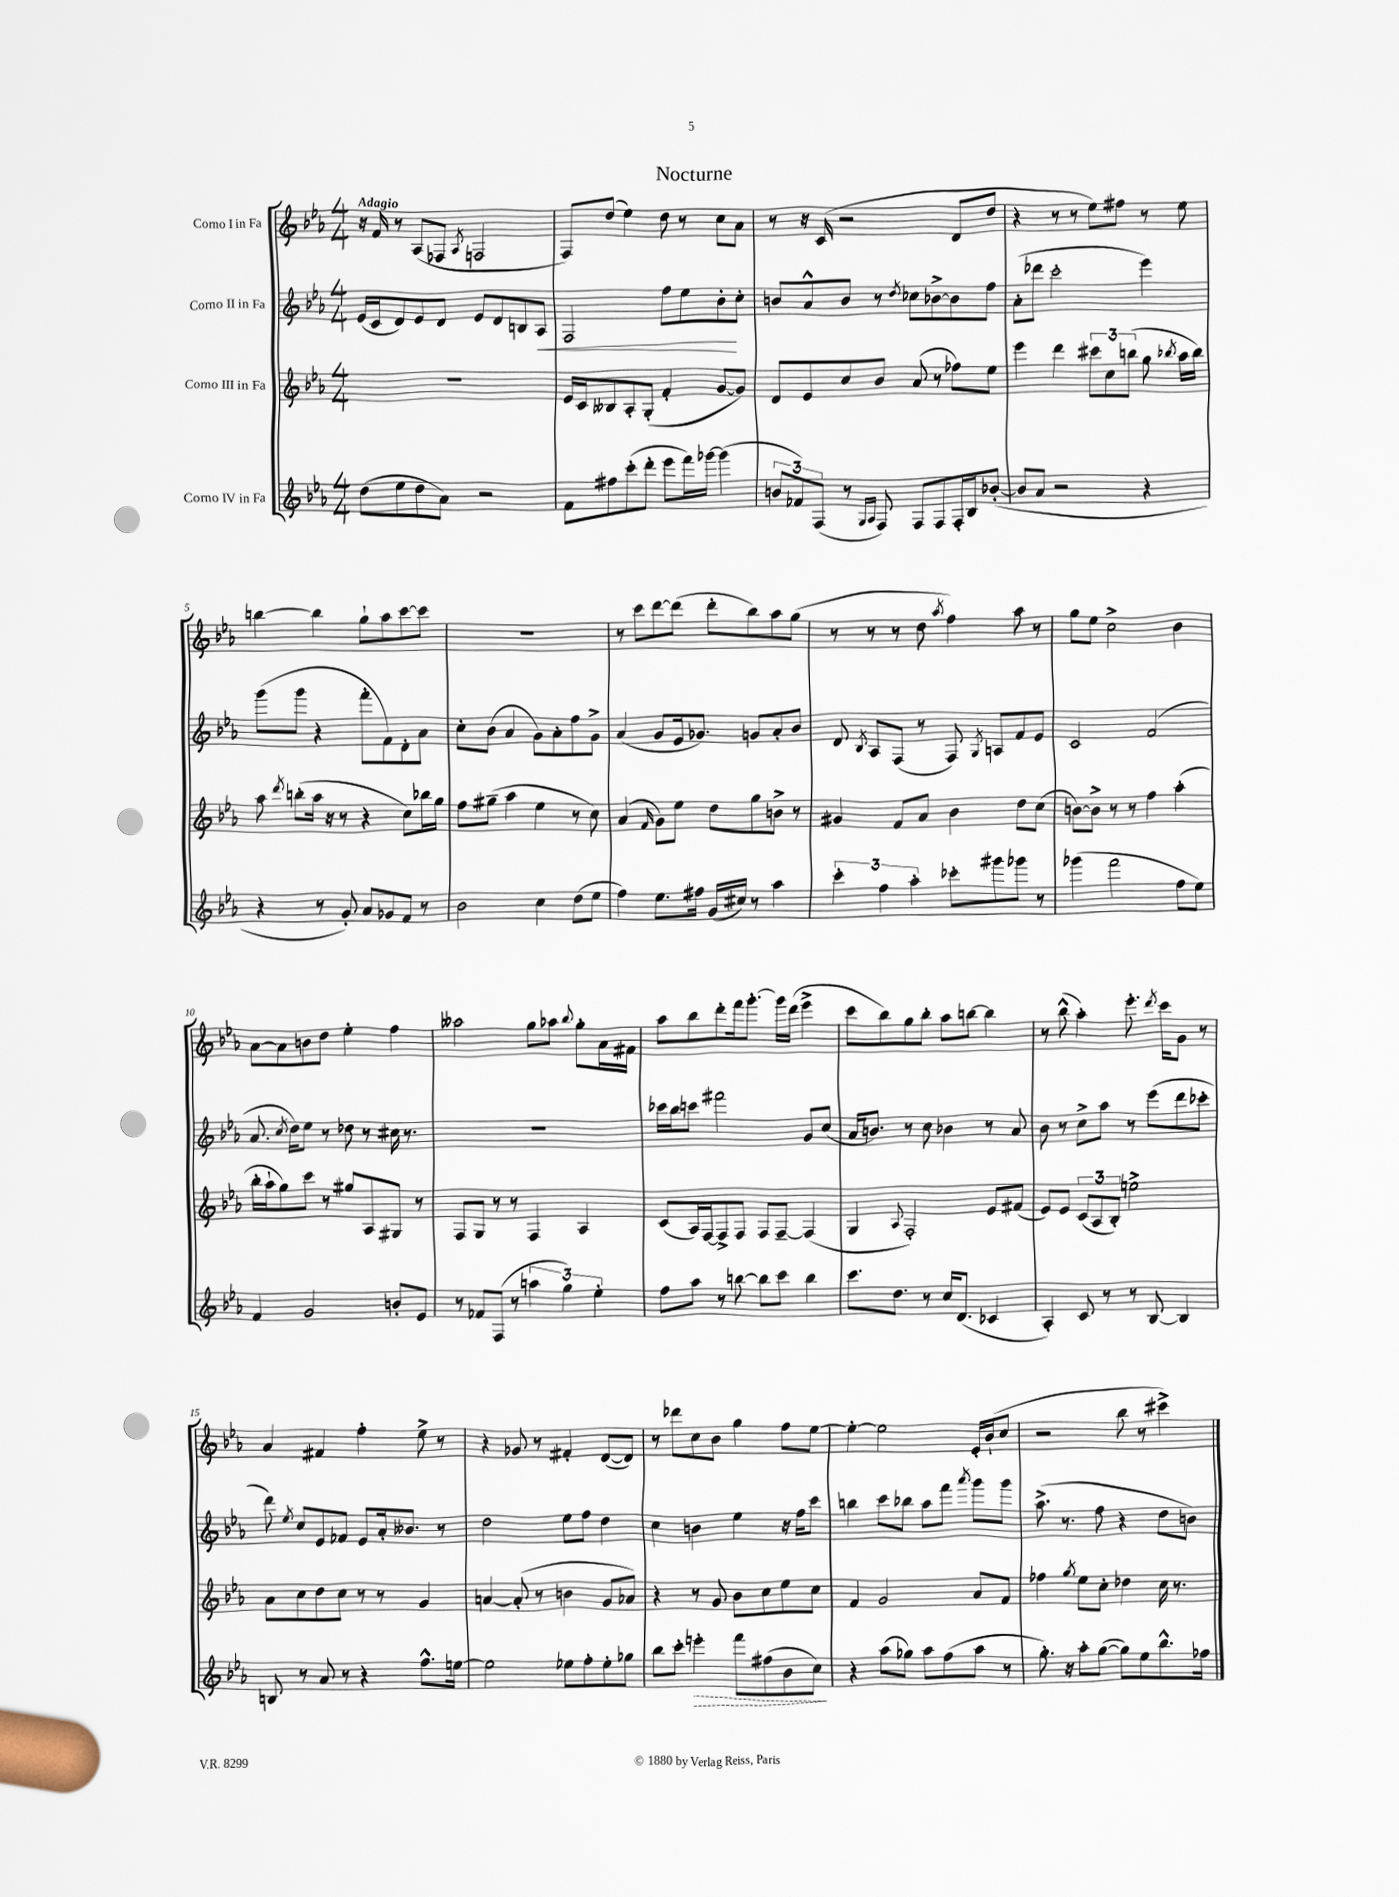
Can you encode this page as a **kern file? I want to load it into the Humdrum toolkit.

**kern	**dynam	**kern	**kern	**dynam	**kern
*part4	*part4	*part3	*part2	*part2	*part1
*staff4	*staff4	*staff3	*staff2	*staff2	*staff1
*I"Corno IV in Fa	*	*I"Corno III in Fa	*I"Corno II in Fa	*	*I"Corno I in Fa
*clefG2	*	*clefG2	*clefG2	*	*clefG2
*k[b-e-a-]	*	*k[b-e-a-]	*k[b-e-a-]	*	*k[b-e-a-]
*M4/4	*	*M4/4	*M4/4	*	*M4/4
=1	=1	=1	=1	=1	=1
!	!	!	!	!	!LO:TX:a:B:t=Adagio
(8dd\L	.	1r	(16e-/LL	.	16r
.	.	.	16c/J	.	16f/
8ee-\	.	.	8d/)	.	8r
8dd\	.	.	8e-/	.	(8A-/L
8a-\J)	.	.	8d/J	.	8F-X/J
.	.	.	.	.	8qA-/
2r	.	.	8e-/L	.	2Fn/
.	.	.	8d/	.	.
.	.	.	8Bn/	.	.
!	!	!	!	!LO:HP:b	!
.	.	.	8A-/J	<	.
=2	=2	=2	=2	=2	=2
8f\L	.	16e-/LL	2F/	.	8F/L)
.	.	16c/J	.	.	.
8ff#X\	.	8B--X/	.	.	(8dd/J
(8ccc'\	.	8A-'/	.	.	4ee-\)
8ddd'\J	.	(8G'/J	.	.	.
8eee-\L	.	4f'/	8ff\L	.	8dd\
16fff\L)	.	.	8ee-\	.	8r
[16ggg-X\JJ	.	.	.	.	.
(4ggg-\]	.	[8g/L	8b-'\	.	8cc\L
.	.	8g/J])	8cc'\J	[	8a-\J
=3	=3	=3	=3	=3	=3
12bn/L	.	8d/L	8bn/L	.	8r
12f-X/)	.	.	.	.	.
.	.	8e-/	8a-^^/	.	16r
(12F/J	.	.	.	.	.
.	.	.	.	.	(16c/
8r	.	8cc/	8b/J	.	2r
16qqG/LL	.	.	.	.	.
16qqA-/JJ	.	.	.	.	.
8F/)	.	8b-/J	8r	.	.
.	.	.	8qdd/	.	.
8F/L	.	(8a-/	8cc-X\L	.	.
8F/	.	8r	[8b-X^\	.	.
16F'/L	.	8ff-X\L)	8b-\]	.	8d/L
16B-/J	.	.	.	.	.
([8b-X'/J	.	8ee-\J	8ff\J	.	8dd/J
=4	=4	=4	=4	=4	=4
8b-/L]	.	4eee-\	(8a-'\L	.	4r
8a-/J	.	.	8ddd-X\J	.	.
2r	.	4ddd\	2ccc'\	.	8r
.	.	.	.	.	8r
.	.	12ccc#X\L	.	.	8ee-\L)
.	.	12cc\	.	.	.
.	.	.	.	.	8ff#X\J
.	.	(12bbn\J	.	.	.
4r	.	8gg\	4eee-\)	.	8r
.	.	8qbb-X/	.	.	.
.	.	16aa-\LL	.	.	8ee-\
.	.	16bb-\JJ)	.	.	.
!!LO:LB:g=z
=5	=5	=5	=5	=5	=5
4r	.	8aa-\	(8ggg\L	.	[4bbn\
.	.	8qddd/	.	.	.
.	.	(8bbn'\L	8ggg\J	.	.
8r	.	16aa-\Jk	4r	.	4bb\]
.	.	16r	.	.	.
8g'/)	.	8r	.	.	.
8a-/L	.	4r	8fff'\L	.	8gg`\L
8g-X/	.	.	8f\)	.	8aa-\
8f/J	.	8cc\L)	8d'\	.	[8ccc\
8r	.	16bb-X\L	8a-\J	.	8ccc\J]
.	.	16gg\JJ	.	.	.
=6	=6	=6	=6	=6	=6
2b-\	.	8ff\L	8cc'\L	.	1r
.	.	(8gg#X~\J	(8b-\J	.	.
.	.	4aa-\	4a-/	.	.
4cc\	.	4ee-\	8g\L)	.	.
.	.	.	8a-'\	.	.
(8dd\L	.	8r	8ff\	.	.
8ee-\J	.	8cc\)	8g^\J	.	.
=7	=7	=7	=7	=7	=7
4ff\)	.	(4a-/	(4a-/	.	8r
.	.	.	.	.	8ccc\L
.	.	16qqf/	.	.	.
8.ee-\L	.	8g\L)	8g/L	.	[8ddd\
.	.	8ee-\J	16e-/k	.	(8ddd\J]
16ff#X\Jk	.	.	8.g-X/J)	.	.
(16g/LL	.	8dd\L	.	.	8ddd'\L
16cc#X/JJ)	.	.	.	.	.
8r	.	8gg\	8gn/L	.	8bb-\)
4aa-\	.	8bn^\J	8a-'/	.	8aa-\
.	.	8r	8b-/J	.	(8gg\J
=8	=8	=8	=8	=8	=8
6ccc'\	.	4g#X/	8d/	.	8r
.	.	.	8qB-/	.	.
.	.	.	8A-/L	.	8r
6ff\	.	.	.	.	.
.	.	8f/L	(8F/J	.	8r
6aa-'\	.	.	.	.	.
.	.	8a-/J	8r	.	8dd\
.	.	.	.	.	8qaa-/
8ccc-X'\L	.	4b-\	8F/)	.	4ff\)
.	.	.	8qG/	.	.
8ggg#X\	.	.	8An/L	.	.
8ggg-X\J	.	8dd\L	8f/	.	8aa-\
8r	.	(8cc\J	8e-/J	.	8r
=9	=9	=9	=9	=9	=9
(4ggg-X\	.	[8bn\L)	2c/	.	8gg\L
.	.	8b^\J]	.	.	8ee-\J
2fff\	.	8r	.	.	2cc^\
.	.	8r	.	.	.
.	.	4ff\	(2f/	.	.
8ff\L	.	(4aa-'\	.	.	4b-\
8ee-\J)	.	.	.	.	.
!!LO:LB:g=z
=10	=10	=10	=10	=10	=10
4f/	.	16bb-'\LL	8.a-/	.	[8a-\L
.	.	16aa-`\J	.	.	.
.	.	8gg\)	.	.	8a-\]
.	.	.	8qcc/	.	.
.	.	.	16dd\KL)	.	.
2g/	.	8ccc\J	8ee-\J	.	8bn\
.	.	8r	8r	.	8dd\J
.	.	8gg#X/L	8dd-X\	.	4ee-'\
.	.	8A-/	8r	.	.
8bn'/L	.	8G#X/J	16cc#X\	.	4ff\
.	.	.	8.r	.	.
8e-/J	.	8r	.	.	.
=11	=11	=11	=11	=11	=11
8r	.	8F/L	1r	.	2aa--X\
8f-X/L	.	8G/J	.	.	.
(8F/J	.	8r	.	.	.
8r	.	8r	.	.	.
6aan\	.	4F/	.	.	8gg\L
.	.	.	.	.	8aa-X\J
6gg\)	.	.	.	.	.
.	.	.	.	.	8qqbb-/
.	.	4A-/	.	.	8gg'\L
6ee-'\	.	.	.	.	.
.	.	.	.	.	16a-\L
.	.	.	.	.	16f#X\JJ
=12	=12	=12	=12	=12	=12
8ff\L	.	(8c/L	16ccc-X\LL	.	8aa-\L
.	.	.	16bb-\J	.	.
8aa-\J	.	16A-/L)	8cccn\J	.	8bb-\
.	.	[16F/J	.	.	.
8r	.	8F^/]	2fff#X\	.	8ddd'\
[8bbn\	.	8F/J	.	.	16fff\k
.	.	.	.	.	[8.ggg'\J
8bb\L]	.	8F/L	.	.	.
8ccc\J	.	[8F~/J	.	.	16ggg\LL]
.	.	.	.	.	(16ddd\JJ
4bb\	.	(4F/]	8g/L	.	4eee-^\
.	.	.	(8cc/J	.	.
=13	=13	=13	=13	=13	=13
8.ccc\L	.	4G/	16a-/KL	.	8ccc\L
.	.	.	8.bn/J)	.	.
.	.	.	.	.	8bb-\)
8.dd\J	.	.	.	.	.
.	.	8qqA-/	.	.	.
.	.	2F'/)	8r	.	8gg\
8r	.	.	8cc\	.	8bb-'\J
16cc/KL	.	.	4b-X\	.	8aa-\L
(8.d/J	.	.	.	.	.
.	.	.	.	.	[8bbn\J
4c-X/	.	8e-/L	8r	.	4bb\]
.	.	(8f#X/J	8a-/	.	.
=14	=14	=14	=14	=14	=14
4A-'/)	.	8e-/L)	8b-\	.	8r
.	.	8e-/J	8r	.	(8bb-^^\
8c/	.	(12c/L	8cc^\L	.	4aa-'\)
.	.	12A-/	.	.	.
8r	.	.	8aa-\J	.	.
.	.	12B-'/J)	.	.	.
8r	.	2een^\	8r	.	8.eee-'\
[8B-/	.	.	(8eee-\L	.	.
.	.	.	.	.	8qddd/
.	.	.	.	.	16ccc\KL
4B-/]	.	.	8ddd\	.	8g\J
.	.	.	8ccc-X'\J	.	8r
!!LO:LB:g=z
=15	=15	=15	=15	=15	=15
8Bn/	.	8a-\L	8ddd\)	.	4a-/
.	.	.	8qee-/	.	.
8r	.	8cc\	8cc/L	.	.
8a-/	.	8dd\	8e-/	.	4f#X/
8r	.	8cc\J	8f-X/J	.	.
4r	.	8r	8e-/L	.	4ff'\
.	.	8r	16a-'/k	.	.
.	.	.	8.b--X/J	.	.
8.ff^^\L	.	4g/	.	.	8ee-^\
.	.	.	8r	.	8r
[16een\Jk	.	.	.	.	.
=16	=16	=16	=16	=16	=16
2ee\]	.	[4an/	2dd\	.	4r
.	.	(8a'/]	.	.	8g-X/
.	.	8r	.	.	8r
8ee-X\L	.	4bn\	8ee-\L	.	4f#X'/
8ff'\	.	.	8ff\J	.	.
8ee-'\	.	8g/L	4dd\	.	([8d/L
8gg-X\J	.	8a-X/J)	.	.	8d/J])
=17	=17	=17	=17	=17	=17
8bb-\L	.	4r	4cc\	.	8r
8ccc'\J	.	.	.	.	8ddd-X\L
!	!LO:HP:b	!	!	!	!
4eeen'\	>	8r	4bn\	.	8cc\
.	.	8g/	.	.	8b-\J
8fff\L	.	8b-\L	4ee-\	.	4gg\
(8ff#X\	.	8cc\	.	.	.
8b-\	.	8ee-\	16r	.	8ff\L
.	.	.	16ff\KL	.	.
8cc\J)	.	8cc\J	8ccc\J	.	[8ee-\J
.	]	.	.	.	.
=18	=18	=18	=18	=18	=18
4r	.	4f/	4bbn\	.	4ee-'\_
(8aa-\L	.	2g/	8ccc\L	.	2ee-\]
8gg-X\J)	.	.	8bb-X\J	.	.
8aa-\L	.	.	8aa-\L	.	.
(8ff\	.	.	8fff\J	.	.
.	.	.	8qaaa-/	.	.
8aa-\J	.	8a-/L	8ggg\L	.	16e-'/LL
.	.	.	.	.	(16b-`/J
8r	.	8f/J	8ggg\J	.	8cc/J
=19	=19	=19	=19	=19	=19
8.gg'\)	.	4ff-X\	(8.aa-^\	.	2r
16r	.	.	8.r	.	.
.	.	8qgg/	.	.	.
8aa-'\L	.	8ee-\L	.	.	.
([8gg\J	.	8cc'\J	8ff\	.	.
8gg\L])	.	4dd-X\	4r	.	8bb-\
8ee-\	.	.	.	.	8r
8.bb-^^\	.	16cc\	8dd\L	.	4ccc#X^\)
.	.	8.r	.	.	.
.	.	.	8bn\J)	.	.
16ff-X\Jk	.	.	.	.	.
==	==	==	==	==	==
*-	*-	*-	*-	*-	*-
